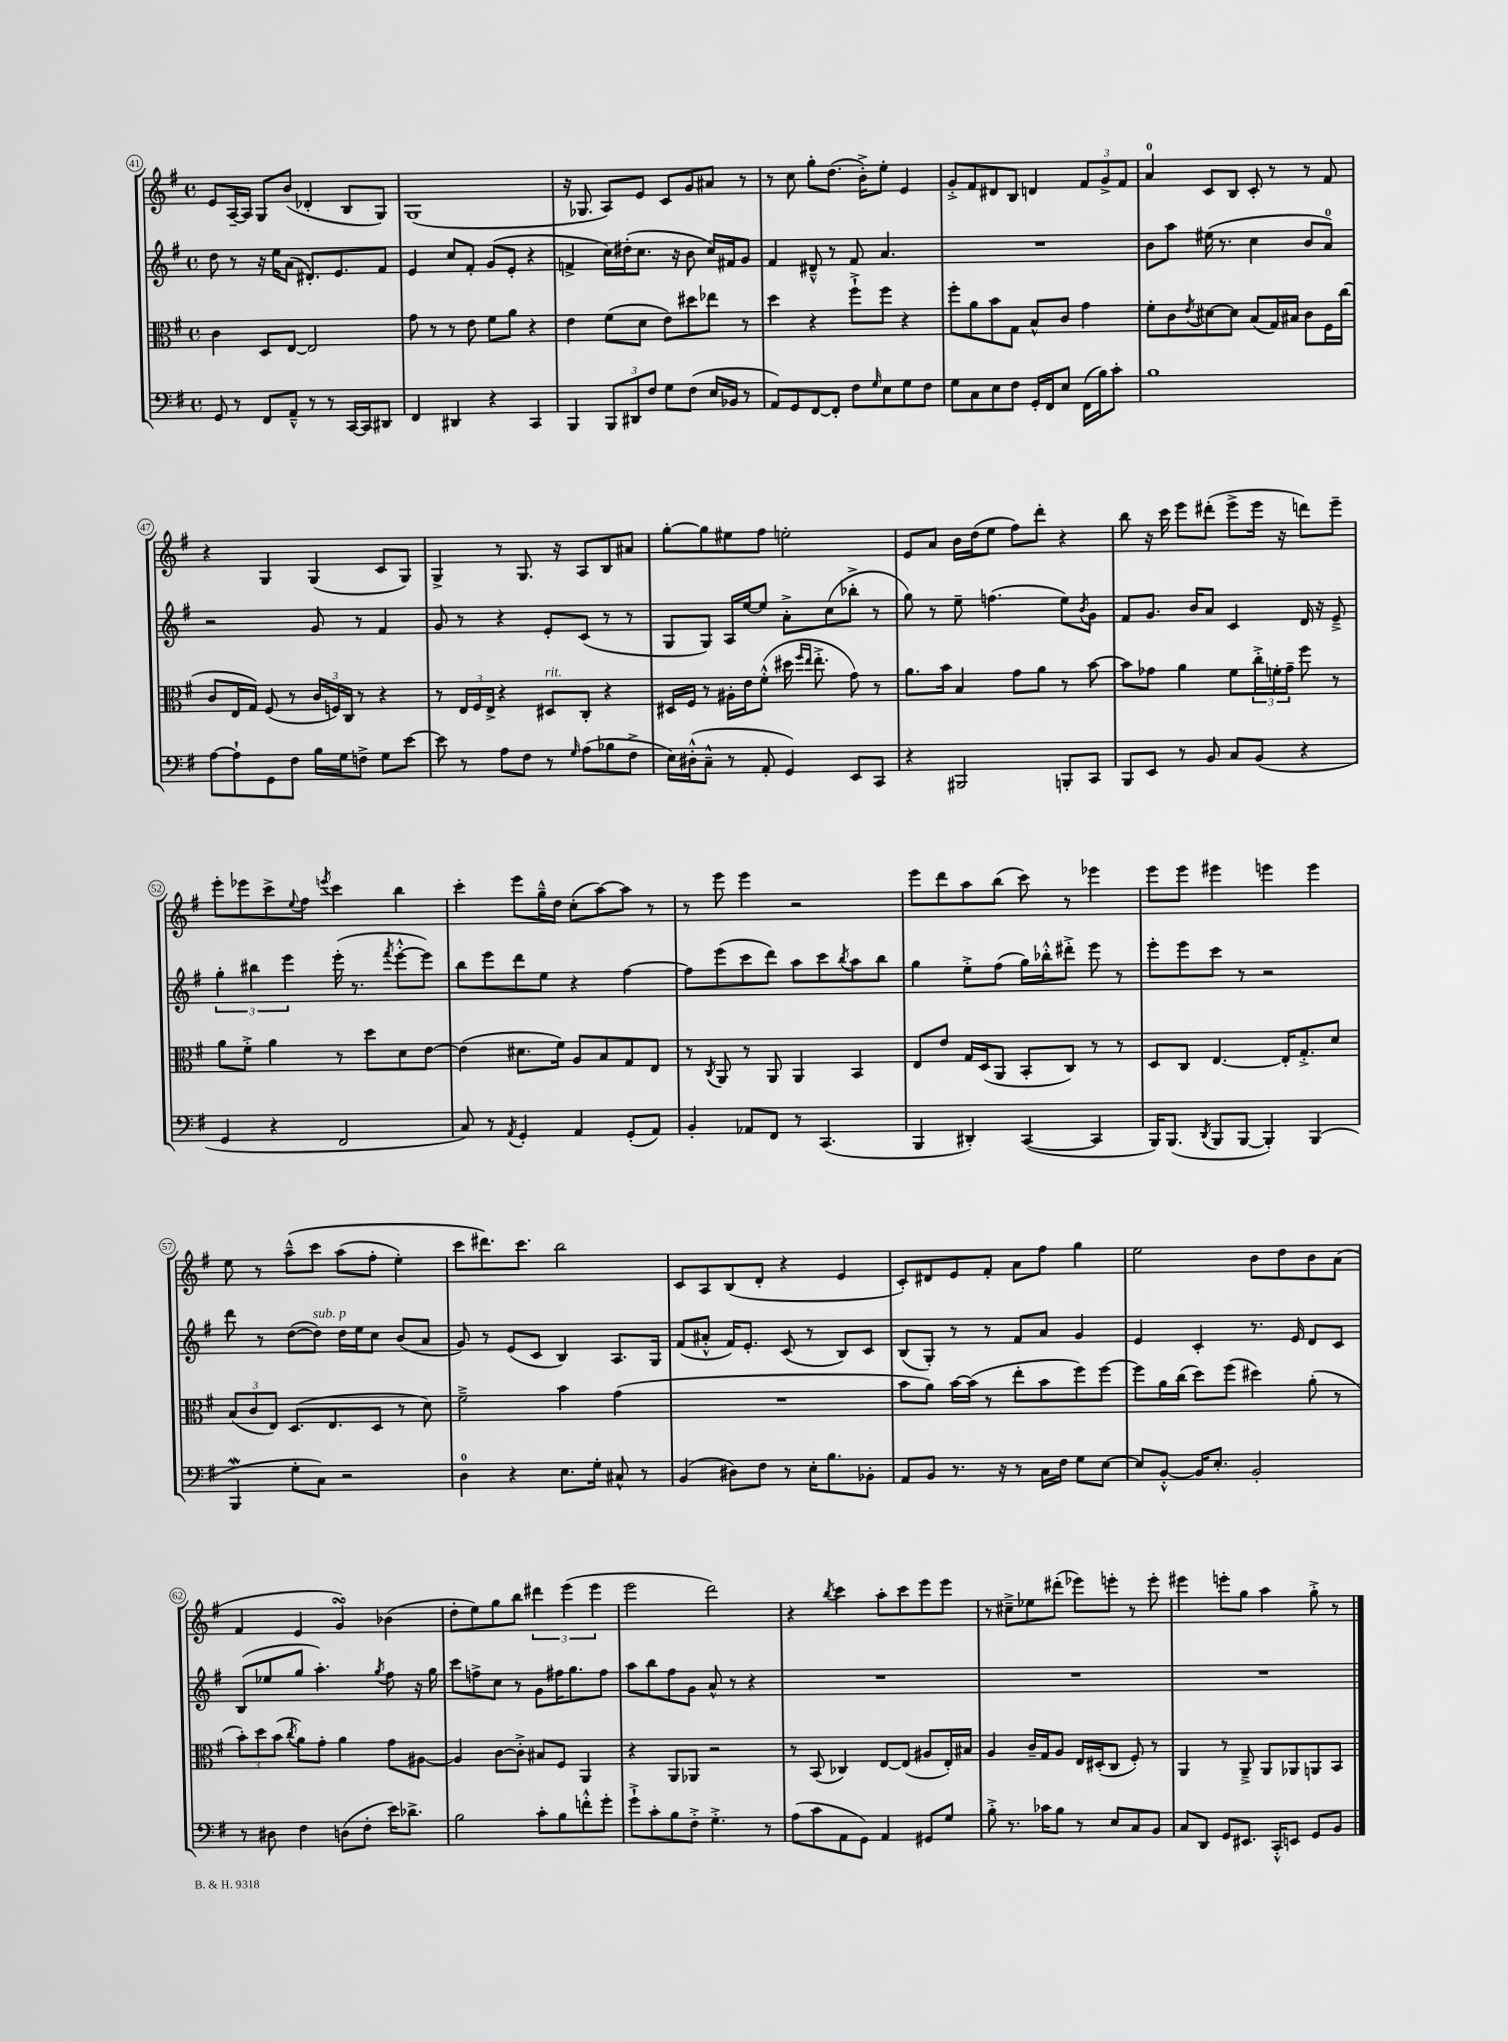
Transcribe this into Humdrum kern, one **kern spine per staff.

**kern	**kern	**kern	**kern
*part4	*part3	*part2	*part1
*staff4	*staff3	*staff2	*staff1
*clefF4	*clefC3	*clefG2	*clefG2
*k[f#]	*k[f#]	*k[f#]	*k[f#]
*M4/4	*M4/4	*M4/4	*M4/4
*met(c)	*met(c)	*met(c)	*met(c)
=41	=41	=41	=41
8GG/	4c\	8dd\	8e/L
8r	.	8r	[16A~/L
.	.	.	16A/JJ]
8FF#/L	8D/L	16r	8G/L
.	.	16ee\KL	.
8AA~^^/J	[8E/J	(8a\J	(8b/J
8r	2E/]	8.d#X'/L)	4d-X'/
8r	.	.	.
.	.	8.e/	.
[16CC/LL	.	.	8B/L
16CC/J]	.	.	.
8DD#X/J	.	8f#/J	8G/J)
=42	=42	=42	=42
4FF#/	8g\	4e/	(1G
.	8r	.	.
4DD#X/	8r	8cc/L	.
.	8e\	8f#'/J	.
4r	8f#\L	(8g/L	.
.	8a\J	8e'/J	.
4CC/	4r	4r	.
=43	=43	=43	=43
4BBB/	4e\	4fn^/	16r
.	.	.	8.G-X/
12BBB/L	(8f#\L	16cc\LL)	8A/L)
.	.	(16dd#X'\J	.
12DD#X/	.	.	.
.	8d\J	8.cc\J	8e/J
12F#/J	.	.	.
8G\L	8e\L)	.	8c/L
.	.	16r	.
(8F#\J	8dd#X\	8b\	8g/
16E/LL	8ee-X\J	16cc/LL)	8a#X/J
16BB-X/JJ	.	16f#X/J	.
8r	8r	8g/J	8r
=44	=44	=44	=44
8AA/L)	4dd\	4f#/	8r
8GG/	.	.	8cc\
[8FF#/	4r	8d#X~^^/	8gg'\L
8FF#'/J]	.	8r	(8.dd\J
8F#\L	8ff#`^\L	8f#/	.
.	.	.	16b'^\KL)
16qqG/	.	.	.
8E\	8ff#\J	4.a/	8ee'\J
8G\	4r	.	4e/
8F#\J	.	.	.
=45	=45	=45	=45
8G\L	8ff#'\L	1r	8g'^/L
8C\	8a\	.	8f#/
8E\	8b\	.	8d#X/
8F#\J	8G\J	.	8B/J
16GG'/LL	8B^^/L	.	4dn/
16FF#/J	.	.	.
8E/J	8c/J	.	.
(16FF#\LL	4g\	.	12f#/L
16B\J)	.	.	.
.	.	.	12g^/
8c'\J	.	.	.
.	.	.	12f#/J
=46	=46	=46	=46
1B	8f#'\L	8b\L	4a/
.	8c\	8aa\J	.
.	8qe/	.	.
.	[8d#X\	(16ee#X\	8c/L
.	.	8.r	.
.	8d#\J]	.	8B/J
.	(8B/L	4cc\	8c'/
.	16G/L)	.	8r
.	16B#X/JJ	.	.
.	8c\L	8b/L	8r
.	16F#\L	8a/J)	8f#/
.	(16cc\JJ	.	.
!!LO:LB:g=z
=47	=47	=47	=47
[8A\L	8c/L	2r	4r
8A`\]	16E/L	.	.
.	16G/JJ)	.	.
8GG\	(8F#/	.	4G/
8F#\J	8r	.	.
16B\LL	24c/LL	8g/	(4G/
.	24Fn/)	.	.
16G\J	.	.	.
.	24C/JJ	.	.
8Fn^\J	8r	8r	.
8G\L	4r	4f#/	8c/L
[8e\J	.	.	8G/J)
=48	=48	=48	=48
8e\]	8r	8g/	4G^/
8r	24E/LL	8r	.
.	24F#/	.	.
.	24E^/JJ	.	.
8A\L	4r	4r	8r
8F#\J	.	.	8.G/
!	!LO:TX:a:i:t=rit.	!	!
8r	8D#X/L	8e'/L	.
.	.	.	16r
16qqG/	.	.	.
(8A\L	8C'/J	(8c/J	8A/L
8B-X\	4r	8r	8B/
8F#^\J	.	8r	8a#X/J
=49	=49	=49	=49
16E\LL)	16D#X/LL	8G/L	[8gg'\L
(16D#X'^^\J	16F#/JJ	.	.
8C~^^\J	8r	8G/J)	8gg\]
8r	16A#X'\LL	16A/LL	8ee#X\
.	16e\J	[16ee/J	.
8AA'/	(8f#'^^\J	8ee/J]	8ff#\J
4GG/)	16dd#X\	8a'^\L	2een'\
.	16qqff#/LL	.	.
.	16qqee/JJ	.	.
.	8.ee'^\	.	.
.	.	(8cc\	.
8EE/L	8g\)	8bb-X'^\J	.
8CC/J	8r	8r	.
=50	=50	=50	=50
4r	8.a\L	8gg\)	8e/L
.	.	8r	8a/J
.	16b\Jk	.	.
2BBB#X/	4B/	8ee~\	16b\LL
.	.	.	(16dd\J
.	.	(4.ffn\	8ee\J
.	8g\L	.	8ff#\L)
.	8a\J	.	8ddd'\J
8BBBn'/L	8r	8ee\L)	4r
.	.	8qb/	.
8CC/J	[8b\	8g\J	.
=51	=51	=51	=51
8BBB/L	8b\L]	8f#/L	8bb\
8EE/J	8g-X\J	8.g/J	16r
.	.	.	16ccc\
8r	4a\	.	8eee\L
.	.	16b/KL	.
8BB/	.	8a/J	(8ddd#X'\J
8C/L	8f#\L	4c/	8eee^\L
(8BB/J	24cc'^\L	.	16eee\Jk
.	24fn'\	.	.
.	.	.	16r
.	24g-~\JJ	.	.
4r	8ff#\	16d/	8dddn\L)
.	.	16r	.
.	8r	8e~^/	8eee~\J
!!LO:LB:g=z
=52	=52	=52	=52
4GG/	8a\L	6gg'\	8eee'\L
.	8f#'^\J	.	8eee-X\
.	.	6bb#X\	.
4r	4a\	.	8ccc^\
.	.	6eee\	.
.	.	.	8qqee/
.	.	.	8ff#\J
.	.	.	8qeeen/
2FF#/	8r	(16eee'\	4ccc\
.	.	8.r	.
.	8dd\L	.	.
.	.	8qfff#/	.
.	8d\	[8eee'^^\L	4bb\
.	[8e\J	8eee\J])	.
=53	=53	=53	=53
8C/)	(4e\]	8bb\L	4ccc'\
8r	.	8eee\	.
8qAA/	.	.	.
4GG'/	8.d#X\L	8ddd\	8eee\L
.	.	8ee\J	16gg~^^\L
.	16f#\Jk)	.	16dd\JJ
4AA/	8A/L	4r	(8cc'\L
.	8B/	.	[8aa\)
(8GG'/L	8G/	[4ff#\	8aa\J]
8AA/J)	8E/J	.	8r
=54	=54	=54	=54
4BB'/	8r	8ff#\L]	8r
.	8qC/	.	.
.	8AA/	(8eee\	8eee\
8AA-X/L	8r	8ccc\	4eee\
8FF#/J	8AA/	8ddd\J)	.
8r	4AA/	8aa\L	2r
(4.CC/	.	8ccc\	.
.	.	8qbb/	.
.	4BB/	8aa\	.
.	.	8bb\J	.
=55	=55	=55	=55
4BBB/	8E/L	4gg\	8eee\L
.	8e/J	.	8ddd\
4DD#X'/)	16G/LL	8ee'^\L	8aa\
.	(16D/J	.	.
.	8AA/J	(8ff#\J	(8bb\J
([4CC/	8BB'/L	16gg\LL)	8ccc\)
.	.	16bb-X'^^\J	.
.	8C/J)	8ddd#X'^\J	8r
4CC/]	8r	8eee\	4eee-X\
.	8r	8r	.
=56	=56	=56	=56
16BBB/KL)	8D/L	8eee'\L	8eee\L
(8.BBB/J	.	.	.
.	8C/J	8eee\	8eee\J
8qDD/	.	.	.
8BBB/L	[4.E/	8ccc\J	4eee#X\
[8BBB/J	.	8r	.
4BBB'/])	.	2r	4eeen\
.	16E'/KL]	.	.
.	8.G'^/	.	.
(4BBB/	.	.	4eee\
.	8d/J	.	.
!!LO:LB:g=z
=57	=57	=57	=57
4BBBW/	(12B/L	8ddd\	8ee\
.	12c/	.	.
.	.	8r	8r
.	12E/J)	.	.
8G'\L	(8.D/L	([8dd\L	(8aa~^^\L
!	!	!LO:TX:a:i:t=sub. p	!
8C\J)	.	8dd\J])	8ccc\J
.	8.E/	.	.
2r	.	16dd\LL	(8aa\L
.	.	16ee\J	.
.	8D/J	8cc\J	8ff#'\J
.	8r	(8b/L	4ee'\)
.	8d\)	8a/J	.
=58	=58	=58	=58
4D\	2f#~^\	8g/)	8ccc\L
.	.	8r	8.ddd#X\)
4r	.	(8e/L	.
.	.	.	8.ccc\J
.	.	8c/J	.
8.E\L	4b\	4B/)	2bb\
16G'\Jk	.	.	.
8C#X^^/	(4g\	8.A/L	.
8r	.	.	.
.	.	16G/Jk	.
=59	=59	=59	=59
(4BB/	1r	(8f#/L	8c/L
.	.	8a#X'^^/J	8A/
8D#X\L)	.	16f#/KL)	(8B/
.	.	8.e'/J	.
8F#\J	.	.	8d'/J
8r	.	(8c/	4r
16E'\KL	.	8r	.
8.B\	.	.	.
.	.	8B/L)	4e/
8BB-X'\J	.	8c/J	.
=60	=60	=60	=60
8AA/L	8b\L	(8B/L	8c'/L)
8BB/J	8a\J)	8G'/J)	8d#X/
8.r	[16b\LL	8r	8e/
.	(16b\JJ]	.	.
.	8r	8r	8f#'/J
16r	.	.	.
8r	8ee'\L	8f#/L	8a\L
16C\LL	8b\	8a/J	8ff#\J
16F#\JJ	.	.	.
8G\L	8ff#\)	4g/	4gg\
[8E\J	[8ff#\J	.	.
=61	=61	=61	=61
8E/L]	8ff#\L]	4e/	2ee\
[8BB'^^/J	16a\L	.	.
.	(16cc\JJ	.	.
16BB/KL]	8dd\L)	4c'/	.
8.E'/J	.	.	.
.	(8ff#\J	.	.
2BB'/	4dd#X\)	8.r	8b\L
.	.	.	8dd\
.	.	16e/	.
.	(8a'\	8d/L	8b\
.	8r	8c/J	(8a\J
!!LO:LB:g=z
=62	=62	=62	=62
8r	12b'\L)	(8B/L	4f#/
.	12dd\	.	.
8D#X\	.	8ee-X/	.
.	(12b\J	.	.
.	8qcc/	.	.
4F#\	8a\L)	8gg/J	4e/
.	8g'\J	4.aa'\)	.
(8Dn\L	4a\	.	4gsSSs/)
8F#'\J	.	.	.
.	.	8qgg/	.
16e\KL)	8g\L	8ff#\	(4b-X\
8.d-X^\J	.	.	.
.	[8A#X\J	16r	.
.	.	16gg\	.
=63	=63	=63	=63
2B\	4A#/]	8ccc\L	8dd'\L
.	.	8ffn^\	8ee\)
.	[8c\L	8cc\J	8gg\
.	8c'^\J]	8r	8bb\J
8c'\L	8B#X/L	8g\L	6ddd#X\
8B\	8F#/J	16ff#X\K	.
.	.	.	(6eee\
.	.	8.gg\	.
8fn'^^\	4AA/	.	.
.	.	.	6eee\
8g'\J	.	8ff#\J	.
=64	=64	=64	=64
8g`^\L	4r	8aa\L	2eee\
8c'\	.	8bb\	.
8B\	8AA/L	8ff#\	.
8F#'^\J	8AA-X/J	8g\J	.
4.G'^\	2r	8a^^/	2ddd\)
.	.	8r	.
.	.	4r	.
8r	.	.	.
=65	=65	=65	=65
(8A\L	8r	1r	4r
8c\	(8BB/	.	.
.	.	.	8qbb/
8AA\	4C-X/)	.	4ccc\
8GG\J)	.	.	.
4AA/	[8E/L	.	8aa'\L
.	(8E/J]	.	8ccc\
8GG#X/L	8A#X/L	.	8eee\
8G/J	16E'/L)	.	8eee\J
.	16B#X/JJ	.	.
=66	=66	=66	=66
8B'^\	4A/	1r	8r
8.r	.	.	8cc#X~^\L
.	16c~/LL	.	8ee-X\
16c-X\KL	16G/J	.	.
8B\J	8A/J	.	(8ddd#X'\J
8r	16E/LL	.	8eee-X\L)
.	(16D#X'/J	.	.
8E/L	8C/J	.	8eeen'\J
8C/	8F#'/)	.	8r
8BB/J	8r	.	8eee'\
=67	=67	=67	=67
8C/L	4AA/	1r	4eee#X\
8DD/J	.	.	.
8GG/L	8r	.	8eeen'\L
8.EE#X/J	8AA~^/	.	8gg\J
.	8AA/L	.	4aa\
16CC'^^/KL	.	.	.
8EEn/J	8AA-X/	.	.
8GG/L	8AAn/	.	8gg'^\
8BB/J	8BB/J	.	8r
==	==	==	==
*-	*-	*-	*-
